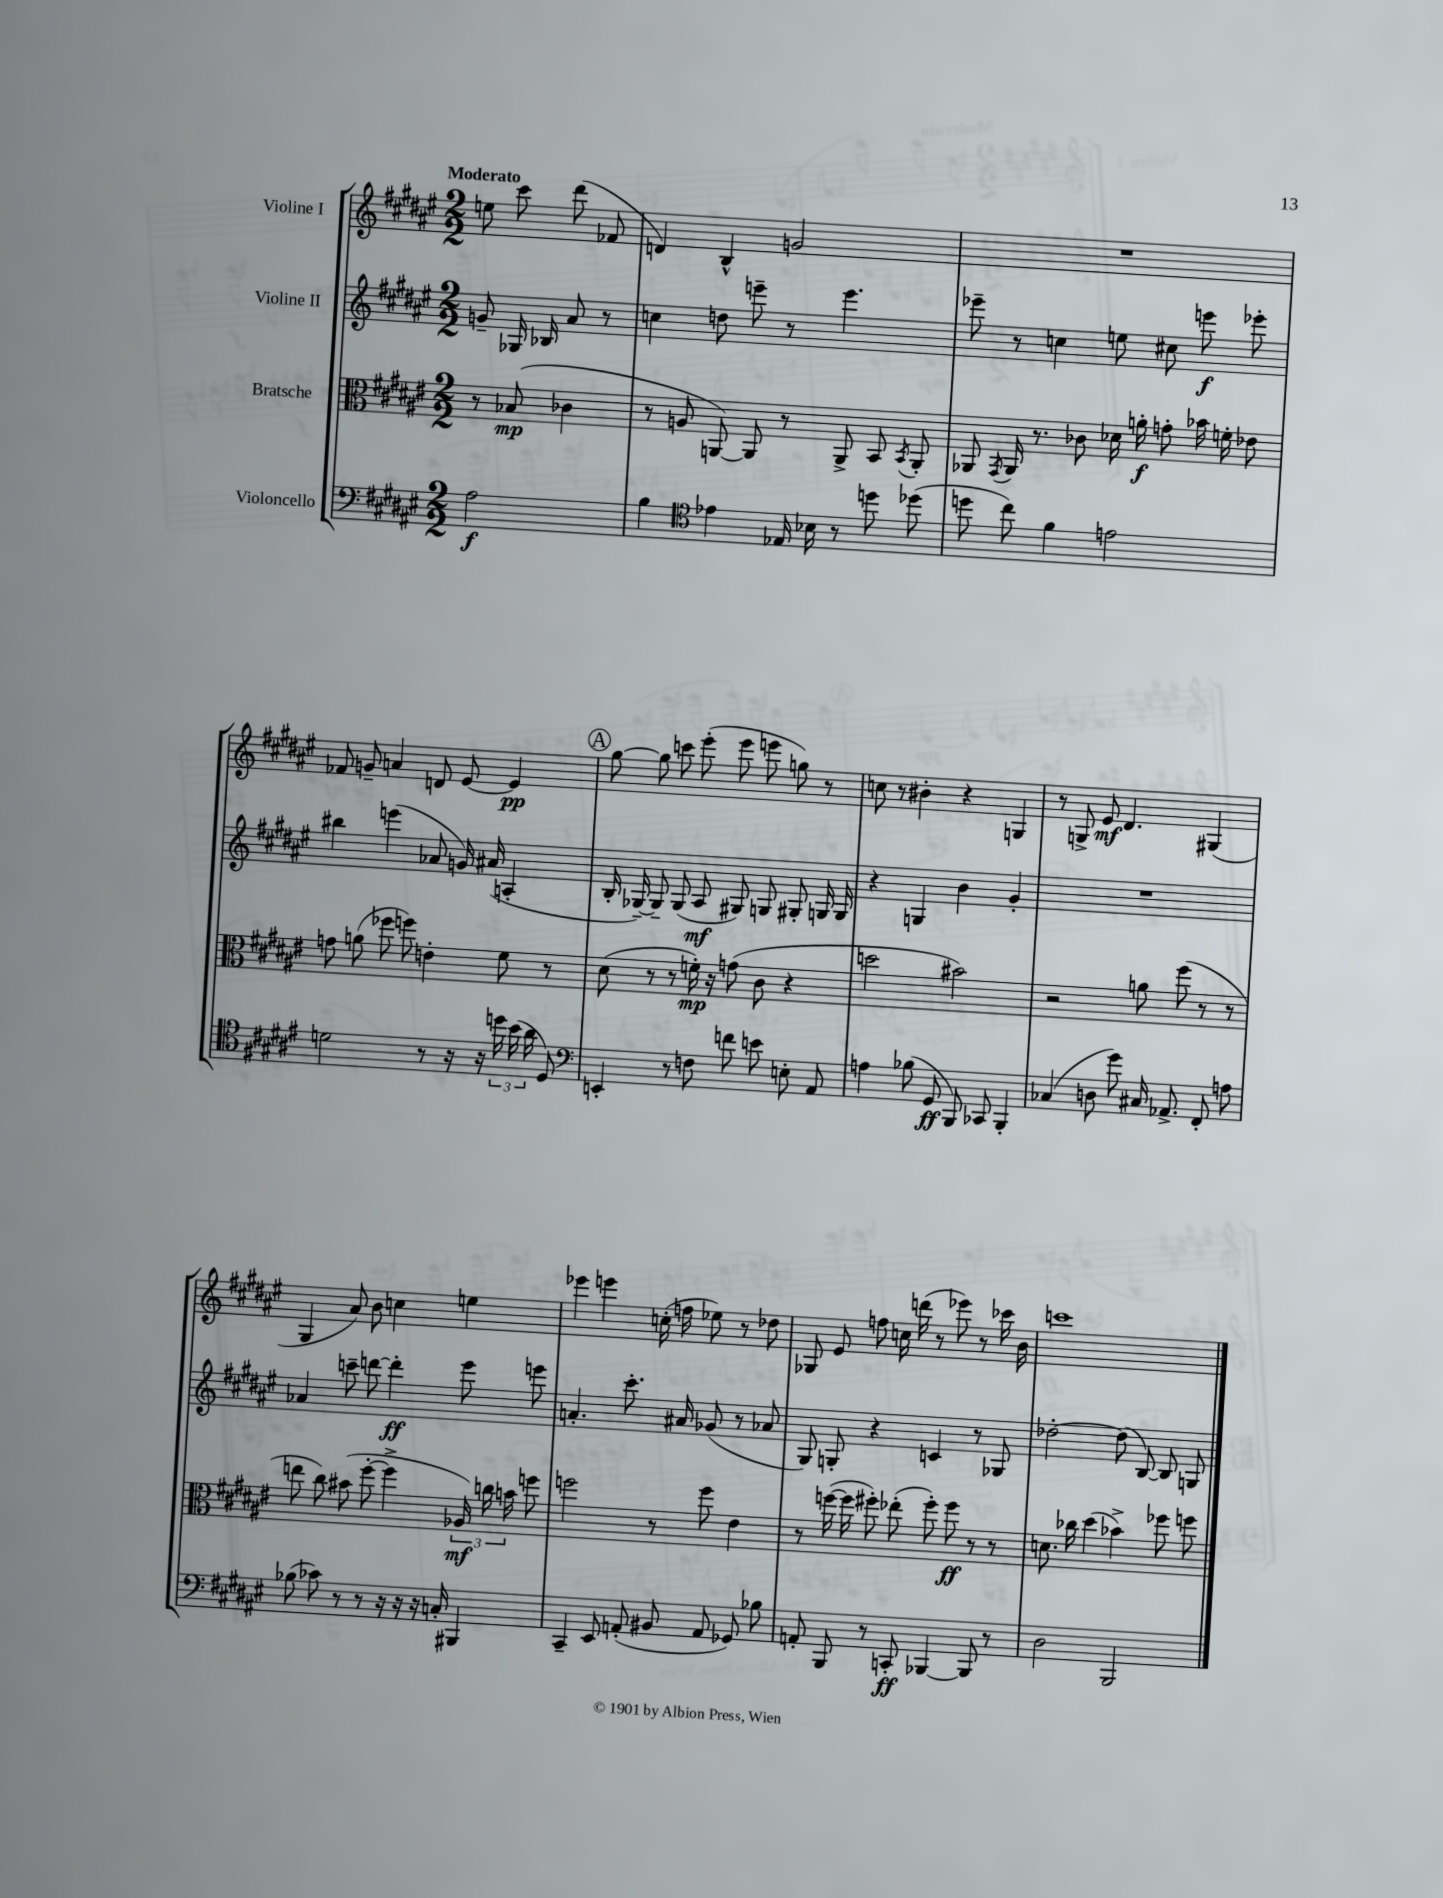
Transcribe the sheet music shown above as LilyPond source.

<<
\new StaffGroup <<
\new Staff = "s0" \with { instrumentName = "Violine I" } {
    \clef treble \key fis \major \numericTimeSignature \time 2/2 \partial 2 \tempo "Moderato"
    \autoBeamOff e''8 cis'''8 dis'''8( fes'8 |
    d'4) b4-^ g'2 |
    R1 |
    fes'8 g'8-- a'4 d'8 eis'8~ eis'4\pp |
    \mark \markup { \circle "A" } gis''8~ gis''8 c'''8 eis'''8-.( eis'''8 e'''8 g''8) r8 |
    c''8 r8 bis'4-. r4 g4 |
    r8 g8-> eis'8\mf dis'4. gis4( |
    gis4 ais'8) b'8 c''4 e''4 |
    ees'''4 e'''4 c''16-.( f''16 ees''8) r8 des''8 |
    ges8 eis'8 f''8 c''16 d'''16( r8 ees'''8) r8 ces'''16 b'16 |
    c'''1 \bar "|." |
}
\new Staff = "s1" \with { instrumentName = "Violine II" } {
    \clef treble \key fis \major \numericTimeSignature \time 2/2 \partial 2
    \autoBeamOff g'8-- ges16 bes16 ais'8 r8 |
    c''4 d''8 e'''8-- r8 e'''4. |
    ees'''8-- r8 c''4 e''8 cis''8 e'''8\f ees'''8-. |
    bis''4 e'''4( aes'8 g'16) ais'16( a4-. |
    \mark \markup { \circle "A" } b16-. ges16~--) ges8-- ges8( ais8\mf gis8) g8 gis8-. g16 g16 |
    r4 g4 b'4 gis'4-. |
    R1 |
    aes'4 c'''8-- d'''8~ d'''4-.\ff eis'''8 e'''8 |
    a'4.-. cis'''8.-. ais'16 ges'8( r8 aes'8 |
    gis8) g8-. r4 c'4 r8 ges8 |
    des''2~-. des''8( b8~) b8 g8 \bar "|." |
}
\new Staff = "s2" \with { instrumentName = "Bratsche" } {
    \clef alto \key fis \major \numericTimeSignature \time 2/2 \partial 2
    \autoBeamOff r8 bes8\mp( ces'4 |
    r8 a8 a,8~) a,8 r8 a,8-> b,8 \acciaccatura { b,8 } a,8-. |
    aes,8 \acciaccatura { gis,8 } aes,16 r8. ces'8 des'16 a'16-.\f g'8-. bes'16 f'16-. ees'8 |
    g'8 a'8( fes''8 f''8) e'4-. fis'8 r8 |
    \mark \markup { \circle "A" } dis'8( r8 r8 f'16-.\mp) r16 g'8( cis'8 r4 |
    d''2 bis'2) |
    r2 a'8 fis''8( r8 r8 |
    e''8 cis''8) bis'8( fis''8~-. fis''4-> \tuplet 3/2 { aes16\mf) c''16 b'16 } f''8 |
    f''2 r8 f''8 eis'4 |
    r8 f''16~( f''16 fis''8-.) ees''8-.( fis''8-.) fis''8\ff r8 r8 |
    d'8. ces''16 dis''4( bes'4->) fes''8 f''8 \bar "|." |
}
\new Staff = "s3" \with { instrumentName = "Violoncello" } {
    \clef bass \key fis \major \numericTimeSignature \time 2/2 \partial 2
    \autoBeamOff ais2\f |
    b4 \clef tenor ees'4 ees16 bes16 r8 d''8 des''8( |
    d''8 cis''8) fis'4 e'2 |
    d'2 r8 r16 r16 \tuplet 3/2 { d''16 b'16( ais'16 } dis8) |
    \mark \markup { \circle "A" } \clef bass e,4-. r8 f8 f'8 e'8 e8-. ais,8 |
    a4 bes8( gis,8\ff b,,8) ces,8 b,,4-. |
    ces4( d8 gis'8) cis16 aes,8.-> fis,8-. a8 |
    bes8( ces'8) r8 r8 r16 r16 r16 c16-. bis,,4 |
    cis,4-- eis,8 a,8-.( bis,8 a,8 ges,8) bes8 |
    a,8-. b,,8 r8 c,8-.\ff bes,,4~ bes,,8 r8 |
    dis2 b,,2 \bar "|." |
}
>>
>>
\layout { \context { \Score \remove "Bar_number_engraver" } }
